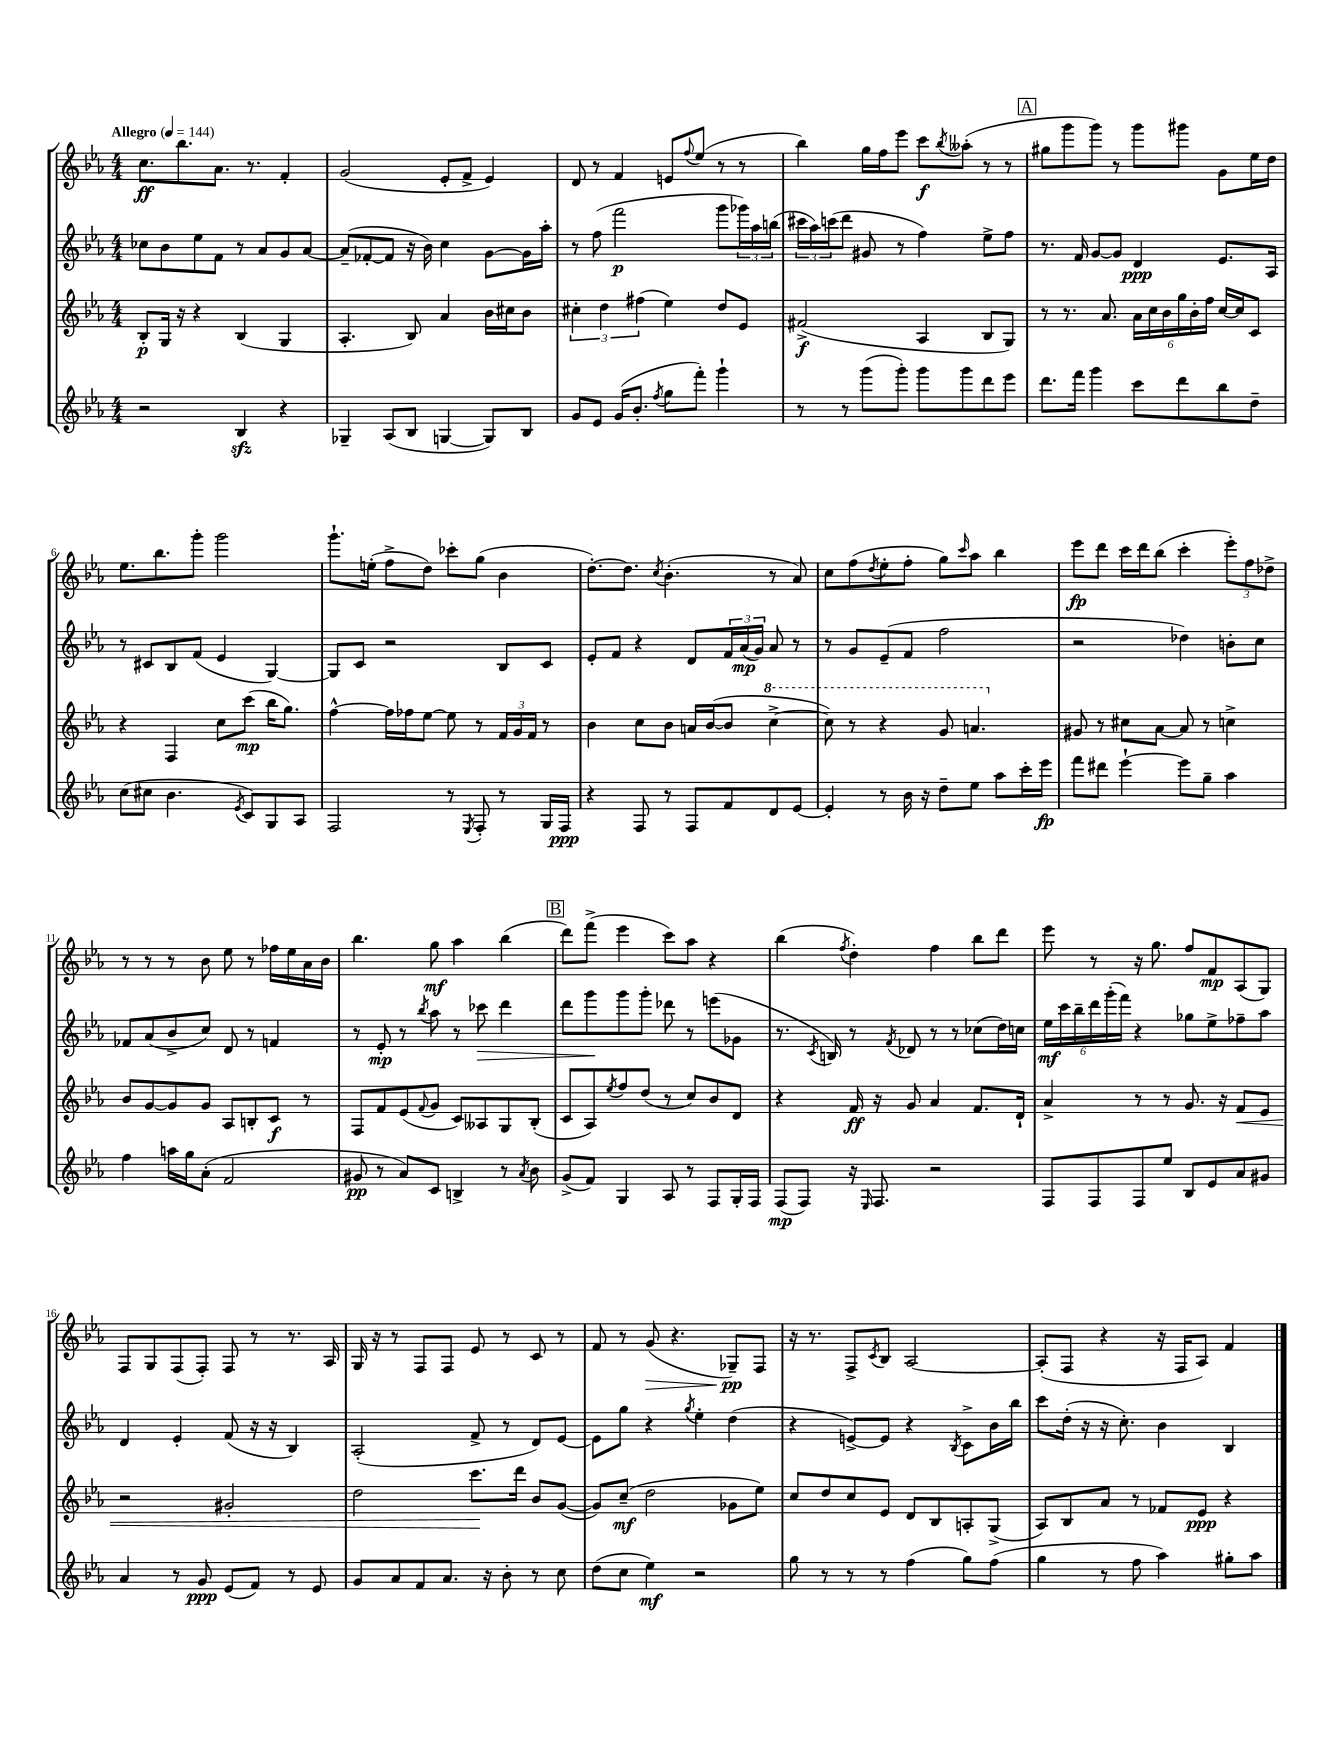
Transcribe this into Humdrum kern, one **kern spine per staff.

**kern	**kern	**kern	**kern
*staff4	*staff3	*staff2	*staff1
*clefG2	*clefG2	*clefG2	*clefG2
*k[b-e-a-]	*k[b-e-a-]	*k[b-e-a-]	*k[b-e-a-]
*M4/4	*M4/4	*M4/4	*M4/4
*MM144	*MM144	*MM144	*MM144
2r	8B-'/L	8cc-\L	8.cc\L
.	16G/Jk	8b-\	.
.	16r	.	8.bb-\
.	4r	8ee-\	.
.	.	8f\J	8.a-\J
4B-/	(4B-/	8r	.
.	.	.	8.r
.	.	8a-/L	.
4r	4G/	8g/	4f'/
.	.	[8a-/J	.
=	=	=	=
4G-~/	4.A-'/	(8a-~/]L	(2g/
.	.	[8f-'/	.
(8A-/L	.	8f-/]J	.
8B-/J	8B-/)	16r	.
.	.	16b-\)	.
[4G/	4a-/	4cc\	8e-'/L
.	.	.	8f^/J
8G/]L)	16b-\LL	[8g\L	4e-/)
.	16cc#\J	.	.
8B-/J	8b-\J	16g\]L	.
.	.	16aa-'\JJ	.
=	=	=	=
8g/L	6cc#'\	8r	8d/
8e-/J	.	(8ff\	8r
.	6dd\	.	.
(16g/LK	.	2fff\	4f/
8.b-'/J	.	.	.
.	(6ff#\	.	.
8qff/	.	.	.
8gg\L	4ee-\)	.	8e/L
.	.	.	8qqff/
8fff'\J)	.	.	(8ee-/J
4ggg`\	8dd/L	8ggg\L	8r
.	8e-/J	24ggg-\L)	8r
.	.	24aa-\	.
.	.	(24bb\JJ	.
=	=	=	=
8r	(2f#^/	24ccc#\LL	4bb-\)
.	.	24aa-\)	.
.	.	(24ccc\J	.
8r	.	8ddd\J	.
(8ggg\L	.	8g#/	16gg\LL
.	.	.	16ff\J
8ggg'\J)	.	8r	8eee-\J
8ggg\L	4A-/	4ff\)	8ccc\L
.	.	.	8qbb-/
8ggg\	.	.	(8aa--'\J
8ddd\	8B-/L	8ee-^\L	8r
8eee-\J	8G/J)	8ff\J	8r
=	=	=	=
8.ddd\L	8r	8.r	8gg#\L
.	8.r	.	8ggg\
16fff\Jk	.	16f/	.
4ggg\	.	[8g/L	8ggg\J)
.	8.a-/	.	.
.	.	8g/]J	8r
8ccc\L	24a-\LL	4d/	8ggg\L
.	24cc\	.	.
.	24b-\	.	.
8ddd\	24gg\	.	8ggg#\J
.	24b-'\	.	.
.	24ff\JJ	.	.
8bb-\	[16cc/LL	8.e-/L	8g\L
.	16cc/]J	.	.
8dd~\J	8c/J	.	16ee-\L
.	.	16A-/Jk	16dd\JJ
=	=	=	=
(8cc\L	4r	8r	8.ee-\L
8cc#\J	.	8c#/L	.
.	.	.	8.bb-\
4.b-\	4F/	8B-/	.
.	.	(8f/J	8ggg'\J
.	8cc\L	4e-/	2ggg\
8qe-/	.	.	.
8c/L)	(8ccc\J	.	.
8G/	16bb-\LK	[4G/)	.
.	8.gg\J)	.	.
8A-/J	.	.	.
=	=	=	=
2F/	[4ff^^\	8G/]L	8.ggg`\L
.	.	8c/J	.
.	.	.	(16ee'\Jk
.	16ff\]LL	2r	8ff^\L
.	16ff-\J	.	.
.	[8ee-\J	.	8dd\J)
8r	8ee-\]	.	8ccc-'\L
8qE-/	.	.	.
8F'/	8r	.	(8gg\J
8r	24f/LL	8B-/L	4b-\
.	24g/	.	.
.	24f/JJ	.	.
16G/LL	8r	8c/J	.
16F/JJ	.	.	.
=	=	=	=
4r	4b-\	8e-'/L	[8.dd'\L)
.	.	8f/J	.
.	.	.	8.dd\]J
8F/	8cc\L	4r	.
.	.	.	8qcc/
8r	8b-\J	.	(4.b-'\
8F/L	16a/LL	8d/L	.
.	([16b-/J	.	.
8f/	8b-/]J	24f/L	.
.	.	(24a-/	.
.	.	24g/JJ)	.
8d/	[4ccc^\	8a-/	8r
[8e-/J	.	8r	8a-/)
=	=	=	=
4e-'/]	8ccc\])	8r	8cc\L
.	8r	8g/L	(8ff\
.	.	.	8qdd/
8r	4r	(8e-~/	8ee-'\
16b-\	.	8f/J	8ff'\J
16r	.	.	.
8dd~\L	8gg/	2ff\	8gg\L)
.	.	.	16qqccc/
8ee-\J	4.aa/	.	8aa-\J
8aa-\L	.	.	4bb-\
16ccc'\L	.	.	.
16eee-\JJ	.	.	.
=	=	=	=
8fff\L	8g#/	2r	8eee-\L
8ddd#\J	8r	.	8ddd\J
[4eee-`\	8cc#\L	.	16ccc\LL
.	.	.	16ddd\J
.	[8a-\J	.	(8bb-\J
8eee-\]L	8a-/]	4dd-\)	4ccc'\
8gg~\J	8r	.	.
4aa-\	4cc^\	8b'\L	12eee-'\L)
.	.	.	12ff\
.	.	8cc\J	.
.	.	.	12dd-^\J
=	=	=	=
4ff\	8b-/L	8f-/L	8r
.	[8g/	(8a-/	8r
16aa\LL	8g/]	8b-^/	8r
16gg\J	.	.	.
(8a-'\J	8g/J	8cc/J)	8b-\
2f/	8A-/L	8d/	8ee-\
.	8B'/	8r	8r
.	8c/J	4f/	16ff-\LL
.	.	.	16ee-\
.	8r	.	16a-\
.	.	.	16b-\JJ
=	=	=	=
8g#/	8F/L	8r	4.bb-\
8r	8f/	8e-'/	.
8a-/L)	(8e-/	8r	.
.	8qqf/	8qbb-/	.
8c/J	8g/J	8aa-\	8gg\
4B^/	8c/L)	8r	4aa-\
.	8A--/	8ccc-\	.
8r	8G/	4ddd\	(4bb-\
8qa-/	.	.	.
8b-\	(8B-'/J	.	.
=	=	=	=
(8g^/L	8c/L	8ddd\L	8ddd\L)
8f/J)	8A-/)	8ggg\	(8fff^\J
.	8qee-/	.	.
4G/	8ff/	8ggg\	4eee-\
.	(8dd/J	8ggg'\J	.
8A-/	8r	8ddd-\	8ccc\L)
8r	8cc/L)	8r	8aa-\J
8F/L	8b-/	(8eee\L	4r
16G'/L	8d/J	8g-\J	.
16F/JJ	.	.	.
=	=	=	=
(8F/L	4r	8.r	(4bb-\
8F/J)	.	.	.
.	.	8qc/	.
.	.	16B/)	.
.	.	.	8qff/
16r	16f/	8r	4dd'\)
16qqE-/	.	.	.
8.F/	16r	.	.
.	.	8qf/	.
.	8g/	8d-/	.
2r	4a-/	8r	4ff\
.	.	8r	.
.	8.f/L	(8cc-\L	8bb-\L
.	.	16dd\L)	8ddd\J
.	16d`/Jk	16cc\JJ	.
=	=	=	=
8F/L	4a-^/	24ee-\LL	8eee-\
.	.	24ccc\	.
.	.	24bb-~\	.
8F/	.	24ddd\	8r
.	.	(24ggg'\	.
.	.	24fff\JJ)	.
8F/	8r	4r	16r
.	.	.	8.gg\
8ee-/J	8r	.	.
8B-/L	8.g/	8gg-\L	8ff/L
8e-/	.	8ee-^\	8f/
.	16r	.	.
8a-/	8f/L	8ff-~\	(8A-/
8g#/J	8e-/J	8aa-\J	8G/J)
=	=	=	=
4a-/	2r	4d/	8F/L
.	.	.	8G/
8r	.	4e-'/	(8F/
8g/	.	.	8F'/J)
(8e-/L	2g#'/	(8f/	8F/
8f/J)	.	16r	8r
.	.	16r	.
8r	.	4B-/)	8.r
8e-/	.	.	.
.	.	.	16A-/
=	=	=	=
8g/L	2dd\	(2A-'/	16G/
.	.	.	16r
8a-/	.	.	8r
8f/	.	.	8F/L
8.a-/J	.	.	8F/J
.	8.ccc\L	8f^/	8e-/
16r	.	.	.
8b-'\	.	8r	8r
.	16ddd\Jk	.	.
8r	8b-/L	8d/L)	8c/
8cc\	([8g/J	[8e-/J	8r
=	=	=	=
(8dd\L	8g/]L)	8e-\]L	8f/
8cc\J	(8cc~/J	8gg\J	8r
4ee-\)	2dd\	4r	(8g/
.	.	.	4.r
.	.	8qgg/	.
2r	.	4ee-'\	.
.	8g-\L	(4dd\	8G-~/L)
.	8ee-\J)	.	8F/J
=	=	=	=
8gg\	8cc/L	4r	16r
.	.	.	8.r
8r	8dd/	.	.
8r	8cc/	[8e^/L)	8F^/L
.	.	.	8qc/
8r	8e-/J	8e/]J	8B-/J
(4ff\	8d/L	4r	[2A-/
.	8B-/	.	.
.	.	8qB-/	.
8gg\L)	8A'/	8c^\L	.
(8ff\J	(8G^/J	16b-\L	.
.	.	16bb-\JJ	.
=	=	=	=
4gg\	8A-/L)	8ccc\L	(8A-'/]L
.	8B-/	(16dd'\Jk	8F/J
.	.	16r	.
8r	8a-/J	16r	4r
.	.	8.cc'\)	.
8ff\	8r	.	.
4aa-\)	8f-/L	4b-\	16r
.	.	.	16F/LK
.	8e-/J	.	8A-/J)
8gg#'\L	4r	4B-/	4f/
8aa-\J	.	.	.
==	==	==	==
*-	*-	*-	*-
